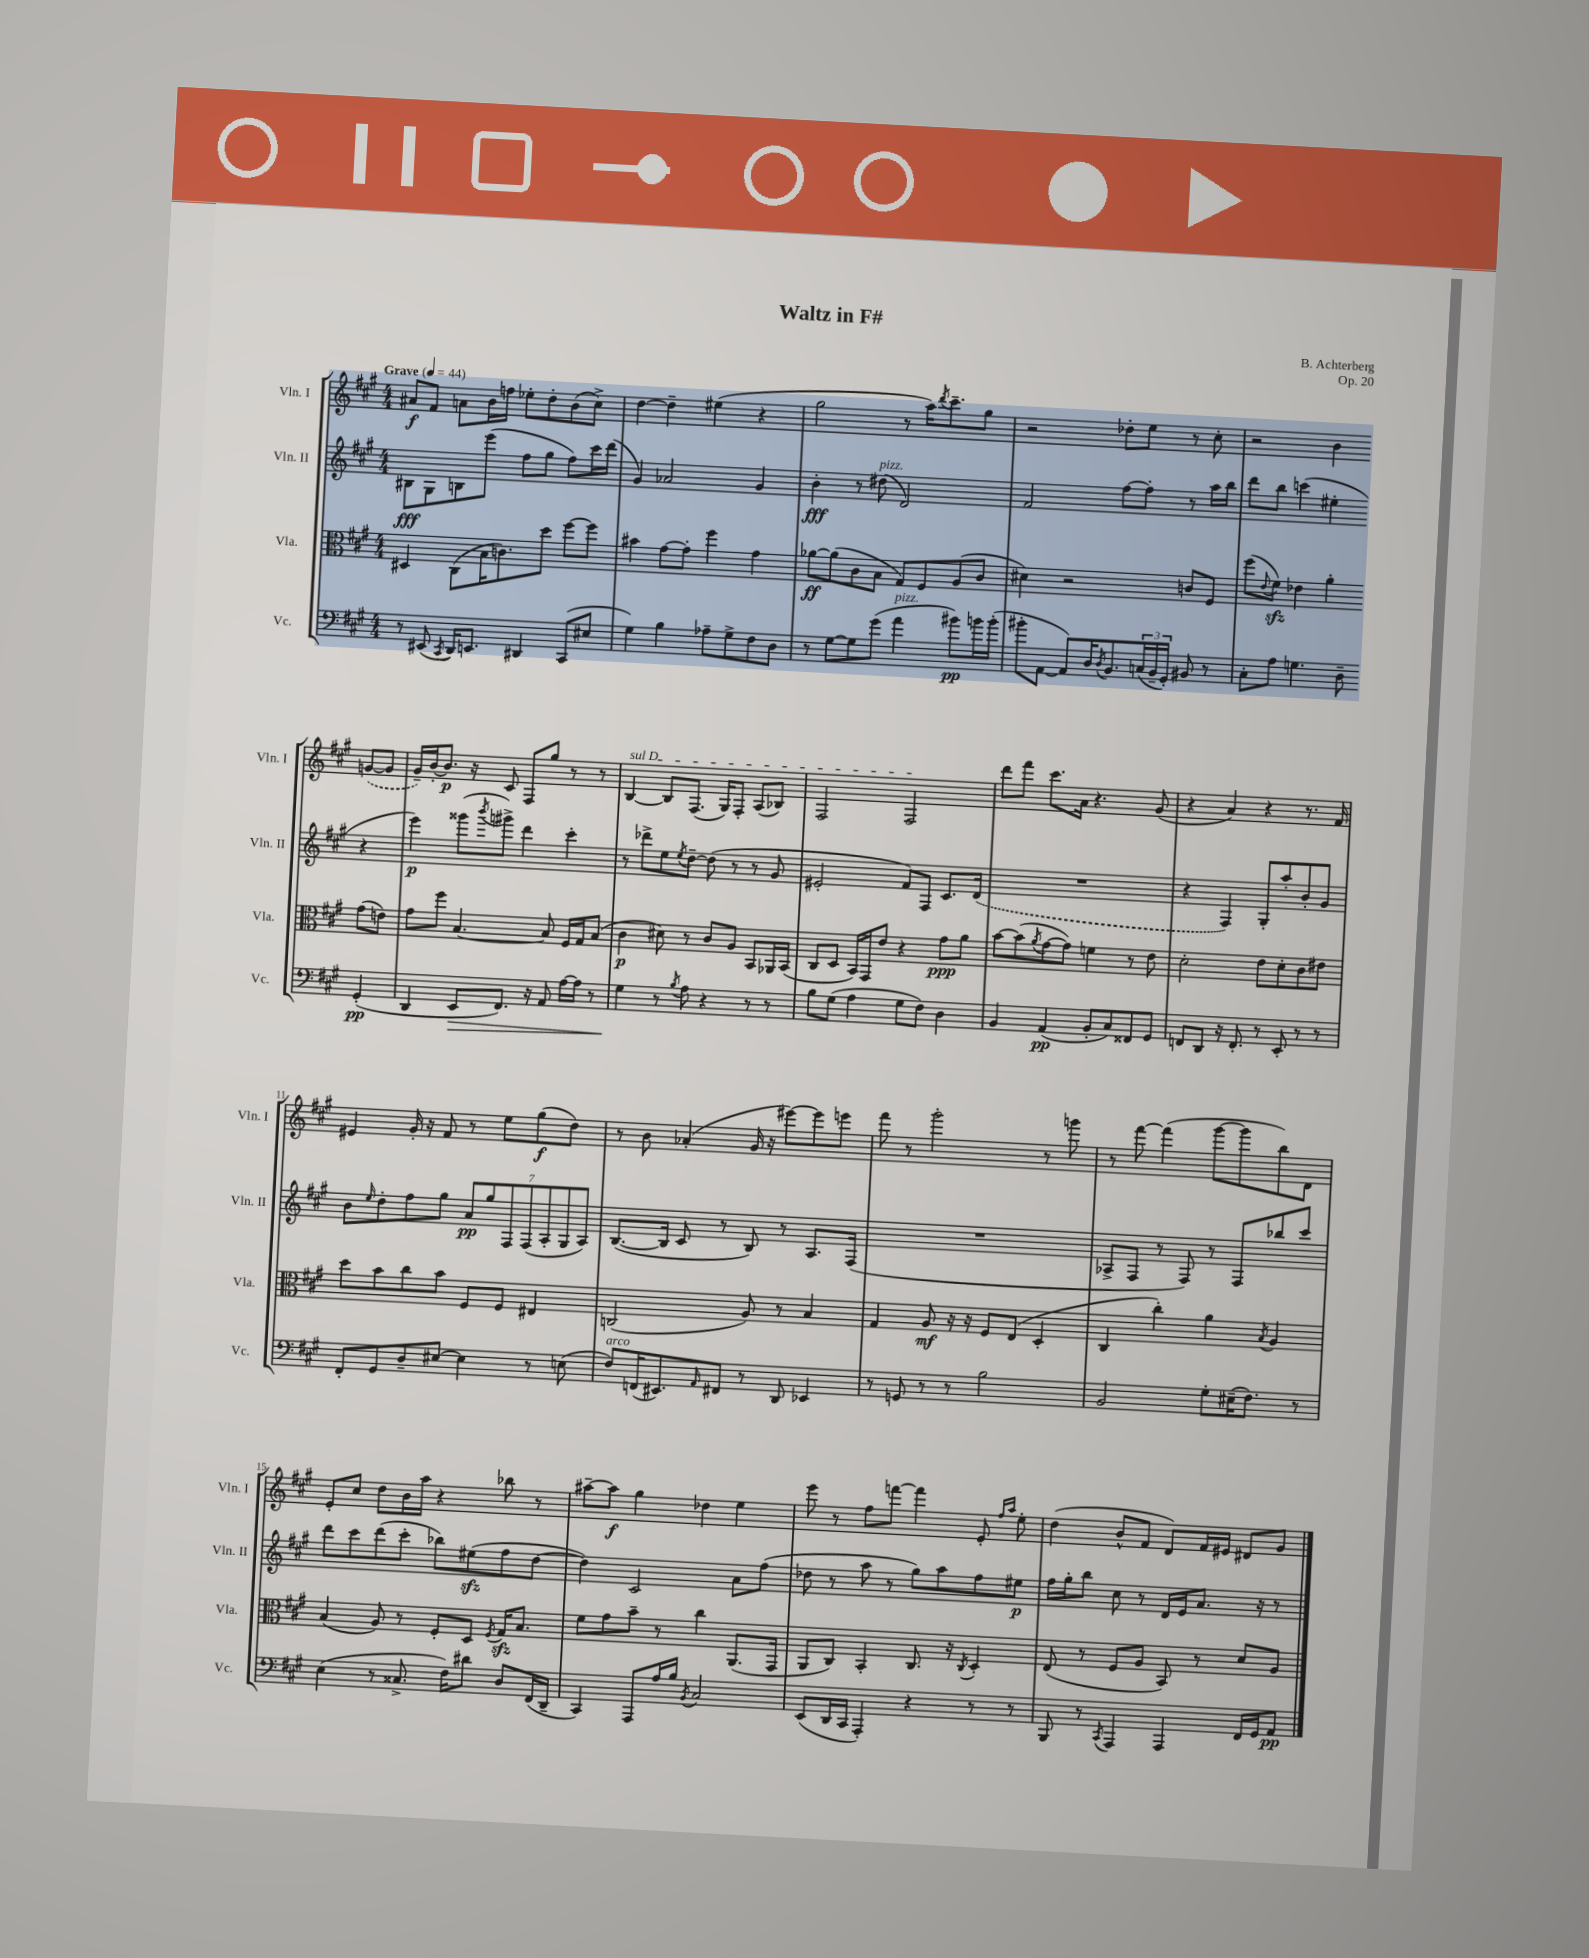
\header { title = "Waltz in F#" composer = "B. Achterberg" opus = "Op. 20" }
<<
\new StaffGroup <<
\new Staff = "s0" \with { instrumentName = "Vln. I" shortInstrumentName = "Vln. I" } {
    \clef treble \key a \major \numericTimeSignature \time 4/4 \tempo "Grave" 4 = 44
    ais'8\f fis'8 a'8 b'16 f''16 ees''8-. d''8-. b'8( cis''8->) |
    d''4~ d''4-- eis''4( r4 |
    gis''2 r8 a''16) \acciaccatura { d'''8 } cis'''8.-- gis''8 |
    r2 des''8-. e''8 r8 cis''8-. |
    r2 b'4 \once \slurDashed g'8~( g'8 |
    gis'16--) b'16~-. b'8.\p r16 cis'8 fis8 gis''8 r8 r8 |
    \once \override TextSpanner.bound-details.left.text = \markup { \italic "sul D" } b4~\startTextSpan b8 fis8.( gis16) fis8-. a8( bes8) |
    fis2 fis2\stopTextSpan |
    d'''8 fis'''8 cis'''8. a'16 r4. gis'8( |
    r4 a'4) r4 r8. fis'16 |
    eis'4 gis'16-. r16 fis'8 r8 e''8 gis''8\f( d''8) |
    r8 b'8 aes'4-.( gis'16 r16 eis'''8~) eis'''8 e'''8 |
    fis'''8 r8 gis'''2-. r8 g'''8 |
    r8 fis'''8~ fis'''4( gis'''8~ gis'''8 b''8) d'8 |
    e'8-. cis''8 d''8 b'16 a''16 r4 bes''8 r8 |
    ais''8~-- ais''8\f gis''4 des''4 e''4 |
    e'''8 r8 fis''8 f'''8~ f'''4 e'8-. \grace { fis''16 a''16 } e''8-. |
    d''4( b'8-^ fis'8 d'8) fis'16 eis'16 dis'8 gis'8 \bar "|." |
}
\new Staff = "s1" \with { instrumentName = "Vln. II" shortInstrumentName = "Vln. II" } {
    \clef treble \key a \major \numericTimeSignature \time 4/4
    bis8\fff gis8 b8 e'''8( fis''8 gis''8 fis''8) cis'''16 d'''16( |
    gis'4) aes'2 gis'4 |
    b'4-.\fff r8 dis''8^\markup { \italic "pizz." }( d'2) |
    fis'2 fis''8~ fis''8-. r8 a''16 b''16 |
    d'''8 b''8 c'''4( eis''4-. r4 |
    e'''4\p) gisis'''8( \acciaccatura { b'''8 } gis'''8->) d'''4 cis'''4-. |
    r8 des'''8-> e''8 \acciaccatura { e''8 } d''8~-- d''8( r8 r8 gis'8 |
    eis'2-. fis'8) fis8 cis'8. \once \slurDashed d'16( |
    R1 |
    r4 fis4) gis8-. a''8-. b'8-. gis'8 |
    b'8 \grace { e''16 } d''8-. fis''8 gis''8 \tuplet 7/4 { a'8\pp gis''8 fis8 fis8( a8-. gis8 a8) } |
    b8.~( b16 cis'8 r8 b8) r8 a8. fis16( |
    R1 |
    aes8-> fis8 r8 fis8) r8 fis8 bes''8 cis'''8 |
    d'''8 cis'''8 d'''8( cis'''8-. bes''8) eis''8\sfz( fis''8 d''8~ |
    d''4) cis'2 a'8 fis''8( |
    des''8 r8 a''8 r8 gis''8) a''8 fis''8 eis''8\p |
    fis''16 gis''16-. b''8 cis''8 r8 d'16 e'16 a'8. r16 r8 \bar "|." |
}
\new Staff = "s2" \with { instrumentName = "Vla." shortInstrumentName = "Vla." } {
    \clef alto \key a \major \numericTimeSignature \time 4/4
    dis4 cis8( b16 c'8.) d''8 fis''8~ fis''8 |
    bis'4 gis'8~ gis'8-. fis''4 gis'4 |
    aes'8~\ff aes'8( cis'8 b8 gis8) fis8 a8( cis'8 |
    dis'4) r2 c'8 fis8 |
    fis''8( \appoggiatura { e'8 } fis'8\sfz) ees'4 a'4-. gis'8( e'8) |
    gis'8 fis''8 b4.~ b8 fis16 gis16 b8( |
    cis'4\p dis'8) r8 cis'8 a8 b,8 aes,16 b,16( |
    cis8 d8 b,16) gis,16 e'8 r4 gis'8\ppp a'8 |
    b'8~ b'8( \acciaccatura { a'8 } gis'8~ gis'8) f'4 r8 e'8 |
    d'2-. e'8 d'8-. cis'8 eis'8 |
    d''8 b'8 cis''8 b'8 fis8 fis8 eis4 |
    c2( a8) r8 b4 |
    gis4 a8\mf r16 r16 fis8 e8( d4-. |
    cis4 cis''4-.) a'4 \acciaccatura { b8 } a4 |
    b4( a8) r8 fis8-. d8 \acciaccatura { fis8 } gis16\sfz b8. |
    fis'8 gis'8 b'8-- r8 cis''4 a,8.( gis,16 |
    a,8 cis8) b,4-. cis8. r16 \acciaccatura { cis8 } d4-. |
    e8( r8 fis8 a8 b,8) r8 d'8 a8 \bar "|." |
}
\new Staff = "s3" \with { instrumentName = "Vc." shortInstrumentName = "Vc." } {
    \clef bass \key a \major \numericTimeSignature \time 4/4
    r8 eis,8( \acciaccatura { cis,8 } d,16) e,8. dis,4 cis,8( eis8 |
    gis4) b4 aes8-- gis8-> fis8 d8 |
    r8 gis8~ gis8 gis'8( a'4^\markup { \italic "pizz." } bis'8\pp) b'16 b'16-.( |
    bis'8-. a,8~ a,8) d16 \acciaccatura { d8 } b,8. \tuplet 3/2 { c16( b,16-- gis,16-.) } bis,8 r8 |
    cis8-. a8 g4. d8-- gis,4-.\pp( |
    d,4 e,8\> fis,8.) r16 a,8 a16~ a16 r8 |
    gis4\! r8 \acciaccatura { b8 } a8 r4 r8 r8 |
    b8 gis8( a4 gis8 fis8) d4 |
    b,4 a,4\pp( b,8-. cis8) fisis,8 gis,8 |
    f,8 d,8 r16 f,8.-. r8 e,8-. r8 r8 |
    fis,8-. gis,8 d8-- eis8~ eis4 r8 e8( |
    fis8^\markup { \italic "arco" }) f,16( eis,8.) \grace { a,16 } fis,8 r8 d,8 ees,4 |
    r8 g,8 r8 r8 b2 |
    b,2 gis8-. eis16--( fis8.) r8 |
    e4( r8 cisis8.-> fis16) dis'8 d8 fis,16( d,16-- |
    cis,4) a,,8 a16 b16 \acciaccatura { b,8 } cis2 |
    e,8( d,16 cis,16 a,,4-.) r4 r8 r8 |
    b,,8 r8 \acciaccatura { cis,8 } a,,4 a,,4 fis,16 gis,16 a,8\pp \bar "|." |
}
>>
>>
